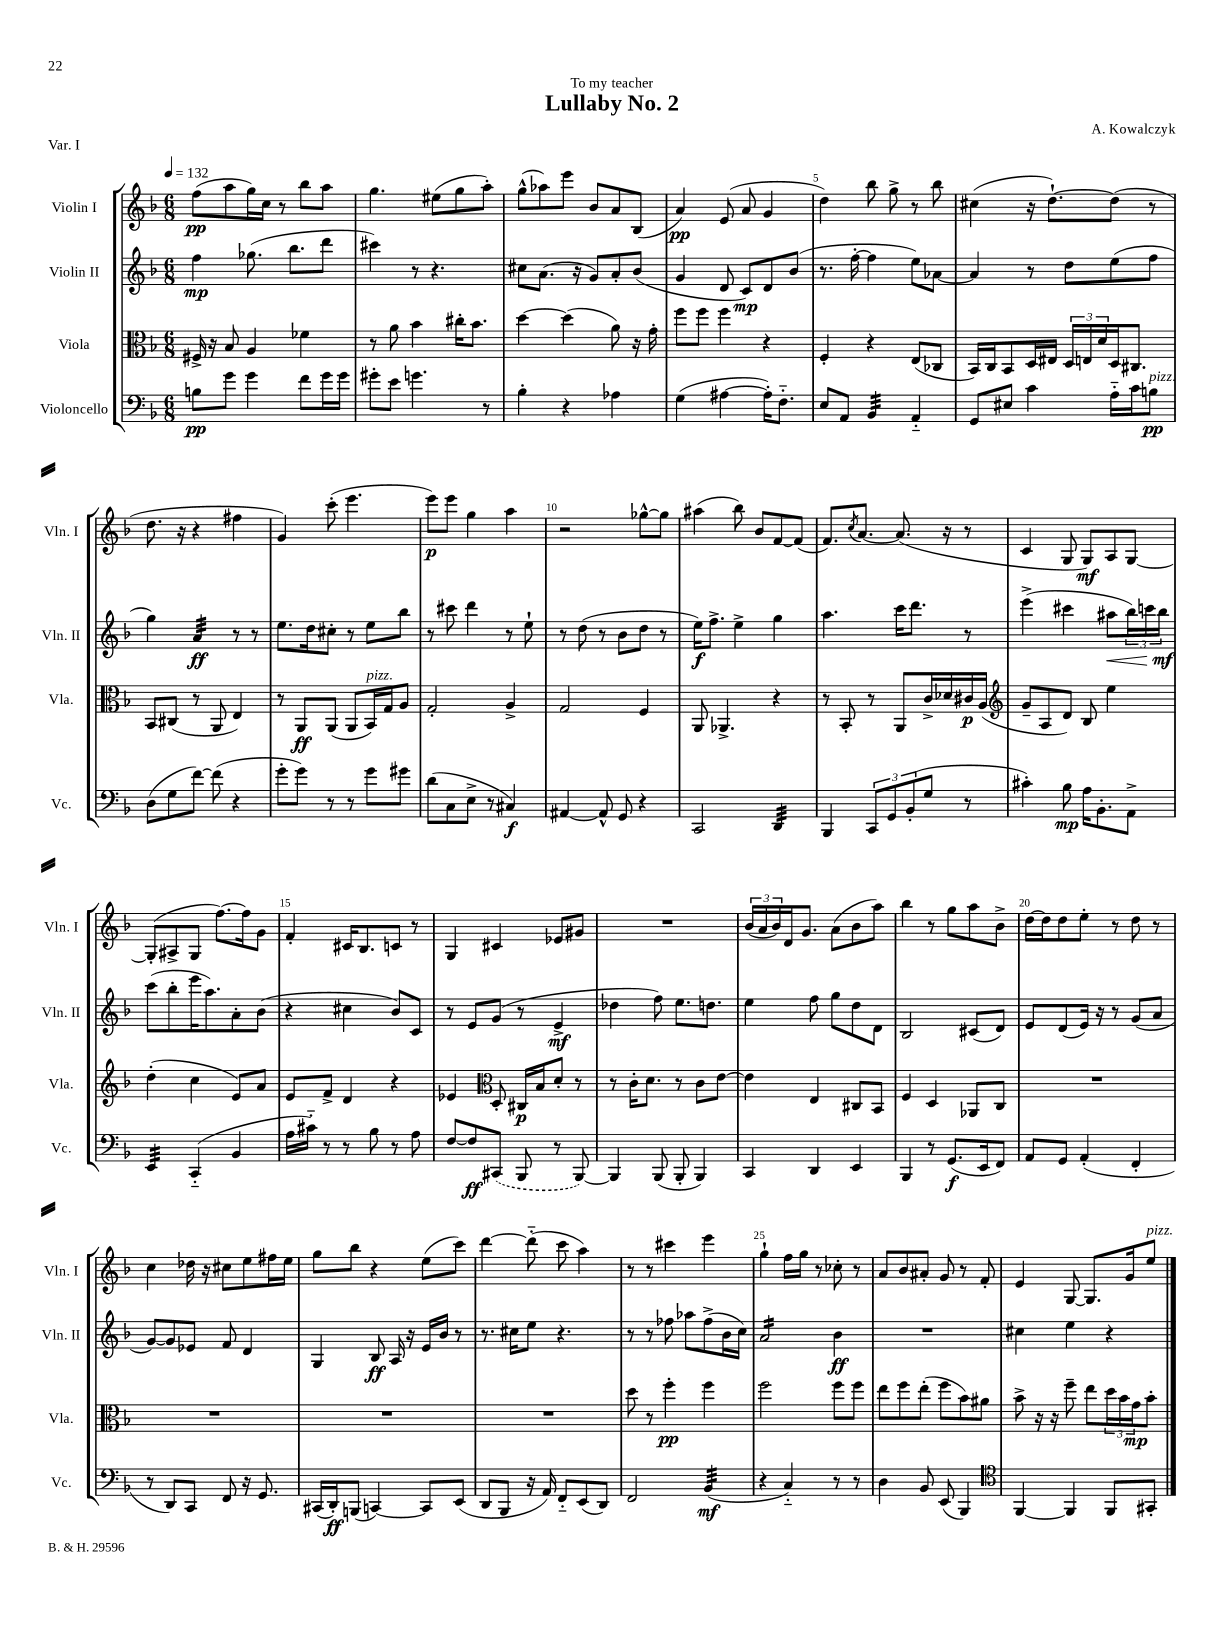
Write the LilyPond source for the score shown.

\header { title = "Lullaby No. 2" composer = "A. Kowalczyk" dedication = "To my teacher" piece = "Var. I" }
<<
\new StaffGroup <<
\new Staff = "s0" \with { instrumentName = "Violin I" shortInstrumentName = "Vln. I" } {
    \clef treble \key f \major \numericTimeSignature \time 6/8 \tempo 4 = 132
    f''8\pp( a''8 g''16) c''16 r8 bes''8 a''8 |
    g''4. eis''8( g''8 a''8-.) |
    g''8-^( aes''8) e'''8 bes'8 a'8 bes8( |
    a'4\pp) e'8( a'8 g'4 |
    d''4) bes''8 g''8-> r8 bes''8 |
    cis''4( r16 d''8.~-!) d''8( r8 |
    d''8. r16 r4 fis''4 |
    g'4) c'''8-.( e'''4. |
    e'''8\p) e'''8 g''4 a''4 |
    r2 ges''8~-^ ges''8 |
    ais''4( bes''8) bes'8 f'8~ f'8( |
    f'8.) \acciaccatura { c''8 } a'8.~ a'8.( r16 r8 |
    c'4 g8 g8\mf) a8 g8~ |
    g8-.( ais8-> g8 f''8.~) f''16 g'8 |
    f'4-. cis'16 bes8. c'8 r8 |
    g4 cis'4 ees'8 gis'8 |
    R2. |
    \tuplet 3/2 { bes'16( a'16 bes'16) } d'16 g'8. a'8( bes'8 a''8) |
    bes''4 r8 g''8 a''8 bes'8-> |
    d''16~ d''16 d''8 e''8-. r8 d''8 r8 |
    c''4 des''16 r16 cis''8 e''8 fis''16 e''16 |
    g''8 bes''8 r4 e''8( c'''8) |
    d'''4~ d'''8-_( c'''8 a''4) |
    r8 r8 cis'''4 e'''4 |
    g''4-! f''16 g''16 r8 ces''8-. r8 |
    a'8 bes'8 ais'8-. g'8 r8 f'8-. |
    e'4 g8~ g8. g'16 e''8^\markup { \italic "pizz." } \bar "|." |
}
\new Staff = "s1" \with { instrumentName = "Violin II" shortInstrumentName = "Vln. II" } {
    \clef treble \key f \major \numericTimeSignature \time 6/8
    f''4\mp ges''8.( bes''8. d'''8 |
    cis'''4) r8 r4. |
    cis''8 a'8.( r16 g'8) a'8-. bes'8( |
    g'4 d'8 c'8\mp) d'8 bes'8( |
    r8. f''16~-. f''4 e''8) aes'8~ |
    aes'4 r8 d''8 e''8( f''8 |
    g''4) a'4:32\ff r8 r8 |
    e''8. d''16 cis''8-. r8 e''8 bes''8 |
    r8 cis'''8 d'''4 r8 e''8-! |
    r8 d''8( r8 bes'8 d''8 r8 |
    e''16\f) f''8.-> e''4-> g''4 |
    a''4. c'''16 d'''8. r8 |
    e'''4->( cis'''4 ais''8\< \tuplet 3/2 { bes''16) c'''16 bes''16\mf\! } |
    c'''8( bes''8-. e'''16 a''8.) a'8-. bes'8( |
    r4 cis''4 bes'8) c'8 |
    r8 e'8 g'8( r8 e'4->\mf |
    des''4 f''8) e''8. d''8. |
    e''4 f''8 g''8 d''8 d'8 |
    bes2 cis'8( d'8) |
    e'8 d'8( e'16) r16 r8 g'8( a'8 |
    g'8~) g'8 ees'8 f'8 d'4 |
    g4 bes8\ff a16 r16 e'16 bes'16 r8 |
    r8. cis''16 e''8 r4. |
    r8 r8 fes''8 aes''8 fes''8->( bes'16 c''16) |
    a'2:16 bes'4\ff |
    R2. |
    cis''4 e''4 r4 \bar "|." |
}
\new Staff = "s2" \with { instrumentName = "Viola" shortInstrumentName = "Vla." } {
    \clef alto \key f \major \numericTimeSignature \time 6/8
    fis16-> r16 bes8 a4 fes'4 |
    r8 a'8 bes'4 cis''16-. bes'8. |
    d''4~ d''4( a'8) r16 g'16-. |
    f''8 f''8 f''4 r4 |
    f4-. r4 e8( ces8 |
    bes,16) c16 bes,8 d16 eis16 \tuplet 3/2 { d16 e16 d'16 } d16 cis8. |
    bes,8 cis8( r8 a,8 e4) |
    r8 a,8\ff a,8( a,8 bes,16^\markup { \italic "pizz." }) g16 a8 |
    g2-. a4-> |
    g2 f4 |
    a,8 aes,4.-> r4 |
    r8 bes,8-. r8 a,8 c'16-> des'16 cis'16\p a16( |
    \clef treble g'8-- a8 d'8) bes8 e''4 |
    d''4-.( c''4 e'8) a'8 |
    e'8 f'8-> d'4 r4 |
    ees'4 \clef alto d8-. cis16\p bes16 d'8-. r8 |
    r8 c'16-. d'8. r8 c'8 e'8~ |
    e'4 e4 cis8 bes,8 |
    f4 d4 aes,8 c8 |
    R2. |
    R2. |
    R2. |
    R2. |
    d''8 r8 f''4-.\pp f''4 |
    f''2 f''8 f''8 |
    e''8 f''8 e''8-.( f''8 bes'8) ais'8 |
    bes'8-> r16 r16 f''8-- e''8 \tuplet 3/2 { d''16 bes'16 g'16\mp } bes'8-. \bar "|." |
}
\new Staff = "s3" \with { instrumentName = "Violoncello" shortInstrumentName = "Vc." } {
    \clef bass \key f \major \numericTimeSignature \time 6/8
    b8\pp g'8 g'4 f'8 g'16 g'16 |
    gis'8-. e'8 g'4. r8 |
    bes4-. r4 aes4 |
    g4( ais4~ ais16-.) f8.-_ |
    e8 a,8 bes,4:32 a,4-_ |
    g,8 eis8 c'4 a16-_ c'16 b8\pp^\markup { \italic "pizz." } |
    d8( g8 f'8~) f'8( r4 |
    g'8-. g'8) r8 r8 g'8 gis'8 |
    d'8( c8 e8-> r8 cis4\f) |
    ais,4~ ais,8-^ g,8 r4 |
    c,2 d,4:32 |
    bes,,4 \tuplet 3/2 { c,8 g,8 bes,8-.( } g8 r8 |
    cis'4-.) bes8\mp a16 bes,8.-. a,8-> |
    e,4:32 c,4-_( bes,4 |
    a16 cis'16-_) r8 r8 bes8 r8 a8 |
    f8~ f8\ff \once \slurDashed cis,8( bes,,8 r8 bes,,8~) |
    bes,,4 bes,,8( bes,,8-. bes,,4) |
    c,4 d,4 e,4 |
    bes,,4 r8 g,8.\f( e,16 f,8) |
    a,8 g,8 a,4-.( f,4-. |
    r8 d,8) c,8 f,8 r16 g,8. |
    cis,16( d,16-.\ff) b,,8( c,4~) c,8 e,8( |
    d,8 bes,,8 r16 a,16) f,8-_ e,8( d,8) |
    f,2 bes,4:32\mf( |
    r4 c4-_) r8 r8 |
    d4 bes,8 e,8( bes,,4) |
    \clef tenor f,4~ f,4 f,8 gis,8-. \bar "|." |
}
>>
>>
\layout { \context { \Score \override BarNumber.break-visibility = ##(#f #t #t) barNumberVisibility = #(every-nth-bar-number-visible 5) } }
